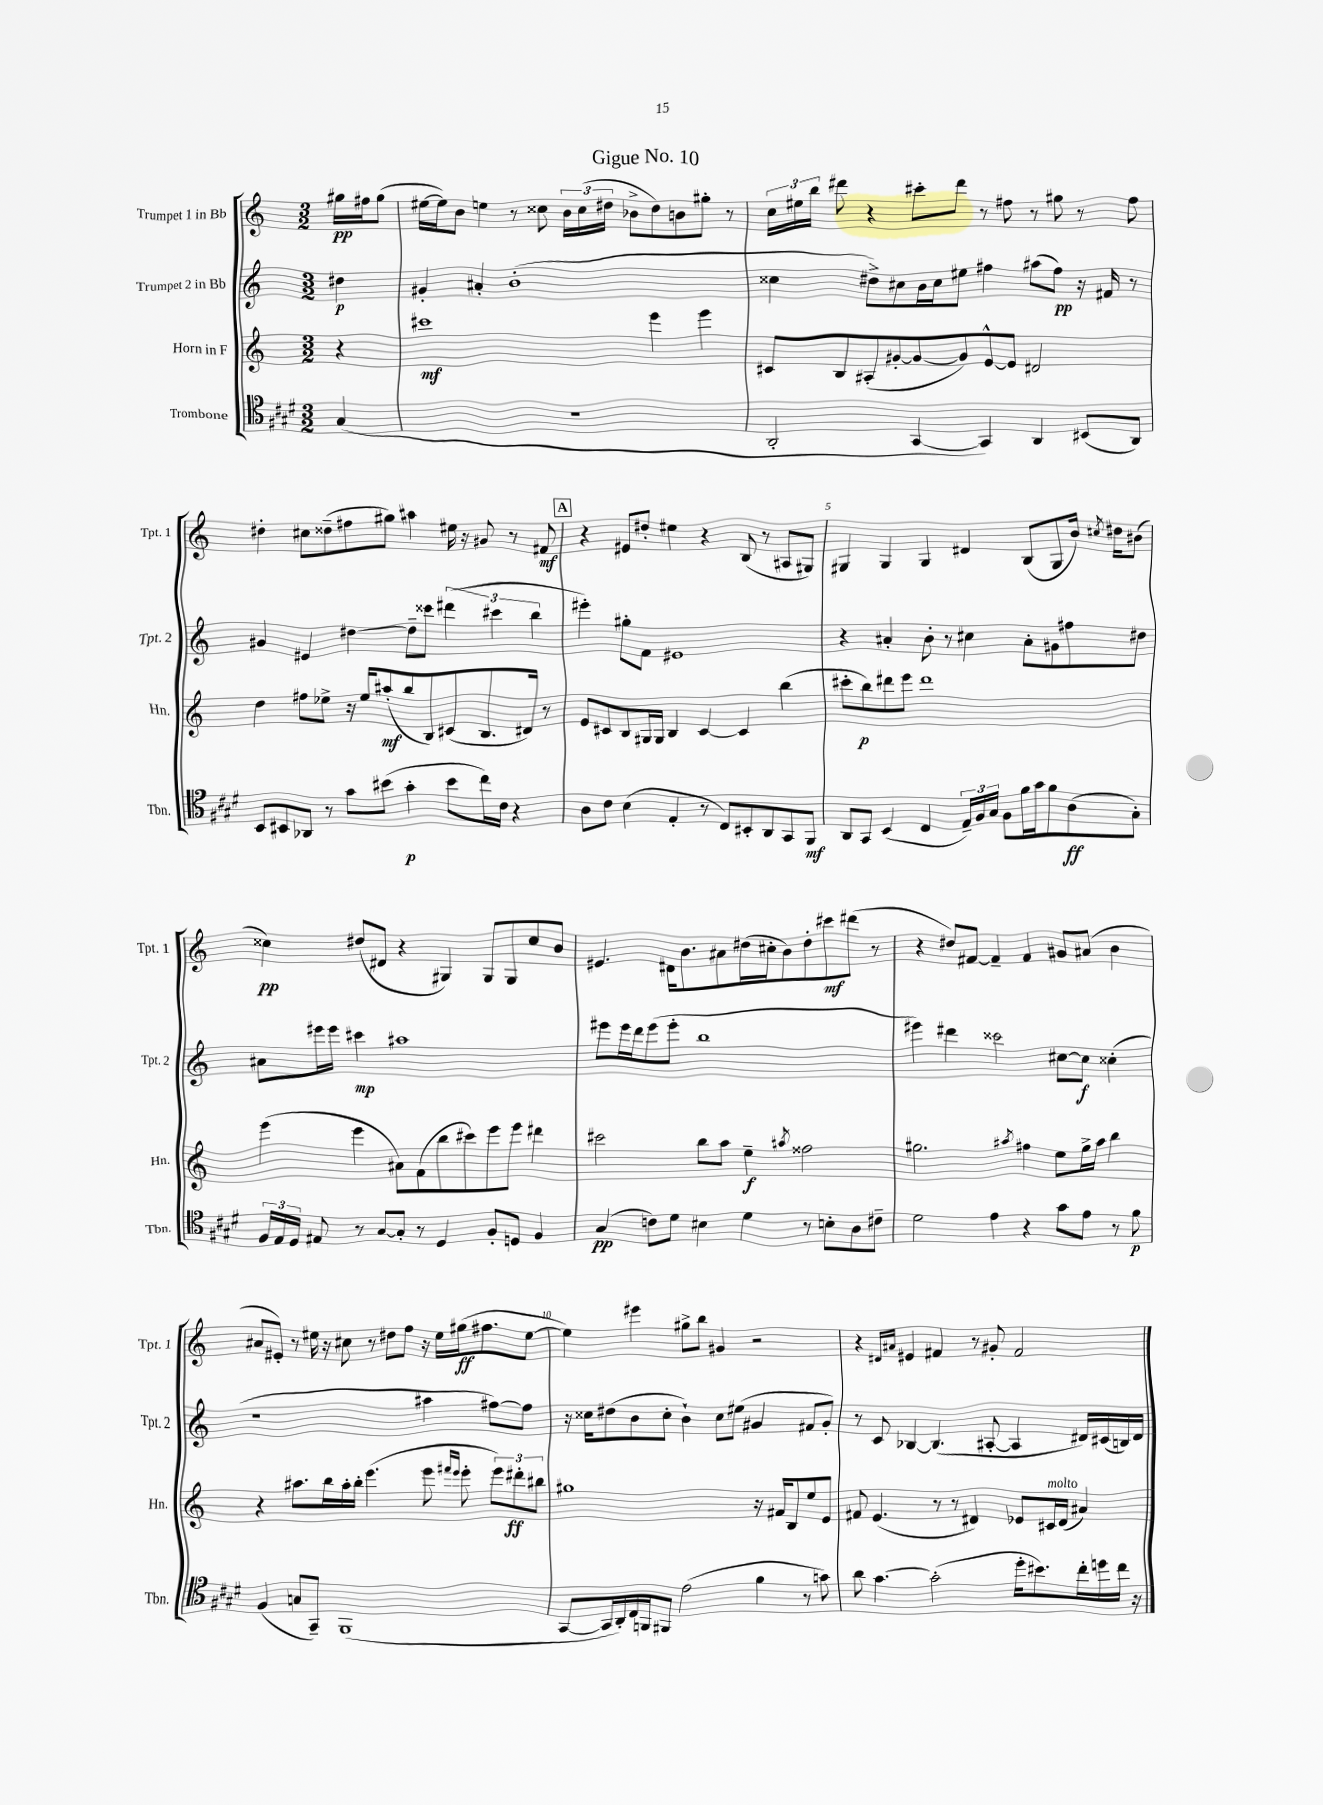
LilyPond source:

\header { title = "Gigue No. 10" }
<<
\new StaffGroup <<
\new Staff = "s0" \with { instrumentName = "Trumpet 1 in Bb" shortInstrumentName = "Tpt. 1" } {
    \clef treble \key c \major \numericTimeSignature \time 3/2 \partial 4
    \autoBeamOff gis''16[\pp fis''16 gis''8]( |
    eis''16[~ eis''16) b'8] e''4 r8 cisis''8 \tuplet 3/2 { b'16[ cisis''16( dis''16] } bes'8[-> dis''8) b'8 gis''8]-. r8 |
    \tuplet 3/2 { c''16[ eis''16 b''16] } dis'''8 r4 cis'''8[-. dis'''8] r8 fis''8 r8 gis''8 r8 fis''8 |
    dis''4-. cis''8[ disis''8--( fis''8 gis''8]) ais''4 eis''16 r16 gis'8 r8 fis'8\mf |
    \mark \markup { \box "A" } r4 eis'8[ dis''8]-. eis''4 r4 b8( r8 ais8[ gis8]) |
    gis4 gis4 gis4 dis'4 b8[( gis8 b'16]) \acciaccatura { cis''8 } dis''16[ bis'8]( |
    cisis''4\pp) dis''8[( dis'8] r4 gis4) gis8[ gis8 cisis''8 b'8] |
    eis'4. dis'16[ b'8. ais'8 dis''16( cis''16-. b'8) dis''8-. cis'''8\mf dis'''8]( r8 |
    r4 dis''8[) fis'8]~ fis'4-- fis'4 gis'8[ ais'8]( b'4 |
    ais'8[ eis'8]-.) r8 eis''16 r16 cis''8 r8 dis''8[ f''8] r16 eis''16[ gis''16\ff( fis''8. eis''8]~ |
    eis''4) eis'''4 gis''8[-> b''8] gis'4 r2 |
    r4 \grace { dis'16[ ais'16] } eis'4 fis'4 r8 gis'8-. fis'2 \bar "|." |
}
\new Staff = "s1" \with { instrumentName = "Trumpet 2 in Bb" shortInstrumentName = "Tpt. 2" } {
    \clef treble \key c \major \numericTimeSignature \time 3/2 \partial 4
    \autoBeamOff dis''4\p |
    gis'4-. ais'4-. b'1-.( |
    cisis''4 dis''8[->) cis''8 b'16 cis''16 eis''8] fis''4 ais''8[( fis''8]\pp) r16 fis'16 r8 |
    gis'4 eis'4 dis''4~ dis''8[-- cisis'''8] \tuplet 3/2 { dis'''4( cis'''4 b''4 } |
    \mark \markup { \box "A" } eis'''4-.) gis''8[-. f'8] eis'1 |
    r4 ais'4-. b'8-. r8 cis''4 ais'8[-. gis'8 fis''8 dis''8] |
    ais'8[ eis'''16 eis'''16] cis'''4\mp ais''1 |
    eis'''8[ eis'''16 d'''16 eis'''8( eis'''8]-. b''1 |
    eis'''4) dis'''4 cisis'''2 cis''8[~ cis''8]\f cisis''4-.( |
    r1 ais''4 fis''8[~) fis''8] |
    r16 cisis''16[ dis''8( b'8 cisis''8]-. b'4-!) cisis''8[ eis''8]( gis'4 fis'8[ gis'8]-.) |
    r8 c'8 bes4~ bes4.( ais8~-. ais4 dis'16[) cis'16( b16) dis'16] \bar "|." |
}
\new Staff = "s2" \with { instrumentName = "Horn in F" shortInstrumentName = "Hn." } {
    \clef treble \key c \major \numericTimeSignature \time 3/2 \partial 4
    \autoBeamOff r4 |
    cis'''1\mf e'''4 e'''4 |
    cis'8[ b8 ais8-.( gis'8~-. gis'8~ gis'8) e'8~-^ e'8] dis'2 |
    d''4 fis''8[ ees''8]-> r16 ees''16[ ais''8-.\mf( b''8 b8) cis'8( b8. dis'16]) r8 |
    \mark \markup { \box "A" } e'8[ cis'8 b8 gis16 gis16] b4 cis'4~ cis'4 b''4( |
    cis'''8[-. b''8\p) dis'''8 e'''8] dis'''1 |
    e'''4( e'''4 ais'8[) f'8( b''8 cis'''8) e'''8 e'''8] dis'''4 |
    cis'''2 b''8[ a''8] e''4--\f \acciaccatura { ais''8 } fisis''2 |
    gis''2. \acciaccatura { ais''8 } fis''4 e''8[ gis''16-> ais''16] b''4 |
    r4 ais''8.[ b''16 ais''16-. b''16]-. e'''4.( e'''8 \grace { fis'''16[ e'''16] } e'''8-. \tuplet 3/2 { e'''8[) dis'''8-.\ff bis''8] } |
    gis''1 r16 fis'16[ b8 e''8 e'8] |
    fis'8 e'4.( r8 r8 dis'4) ees'8[ cis'16^\markup { \italic "molto" } dis'16]( ais'4) \bar "|." |
}
\new Staff = "s3" \with { instrumentName = "Trombone" shortInstrumentName = "Tbn." } {
    \clef tenor \key e \major \numericTimeSignature \time 3/2 \partial 4
    \autoBeamOff gis4( |
    R1. |
    a,2-. gis,4~ gis,4) a,4 bis,8[( a,8]) |
    b,8[ bis,8 aes,8] r8 gis'8[ bis'8]( gis'4-.\p bis'8[ cis''16) cis'16] r4 |
    \mark \markup { \box "A" } a8[ cis'8] b4( e4-. r8 cis8[) bis,8-. a,8 gis,8 fis,8]\mf |
    a,8[ gis,8] b,4( cis4 \tuplet 3/2 { e16[--) fis16 gis16] } fis8[ fis'16 gis'16 fis'8 a8\ff( gis8]-.) |
    \tuplet 3/2 { fis16[ e16 dis16] } eis8 r8 gis8[~ gis8]-. r8 dis4 fis8[-. d8] fis4 |
    gis4\pp( c'8[) dis'8] bis4 dis'4 r8 b8[-. a8 cis'8]-- |
    dis'2 e'4 r4 gis'8[ e'8] r8 fis'8\p |
    fis4( g8[ gis,8]--) fis,1( |
    gis,8[~ gis,16 a,16-.) cis16 f,16 fis,8] e'2( fis'4 r8 g'8) |
    a'8 gis'4.~ gis'2-.( dis''16[-. bis'8.) cis''16-. d''16 cis''16] r16 \bar "|." |
}
>>
>>
\layout { \context { \Score \override BarNumber.break-visibility = ##(#f #t #t) barNumberVisibility = #(every-nth-bar-number-visible 5) } }
